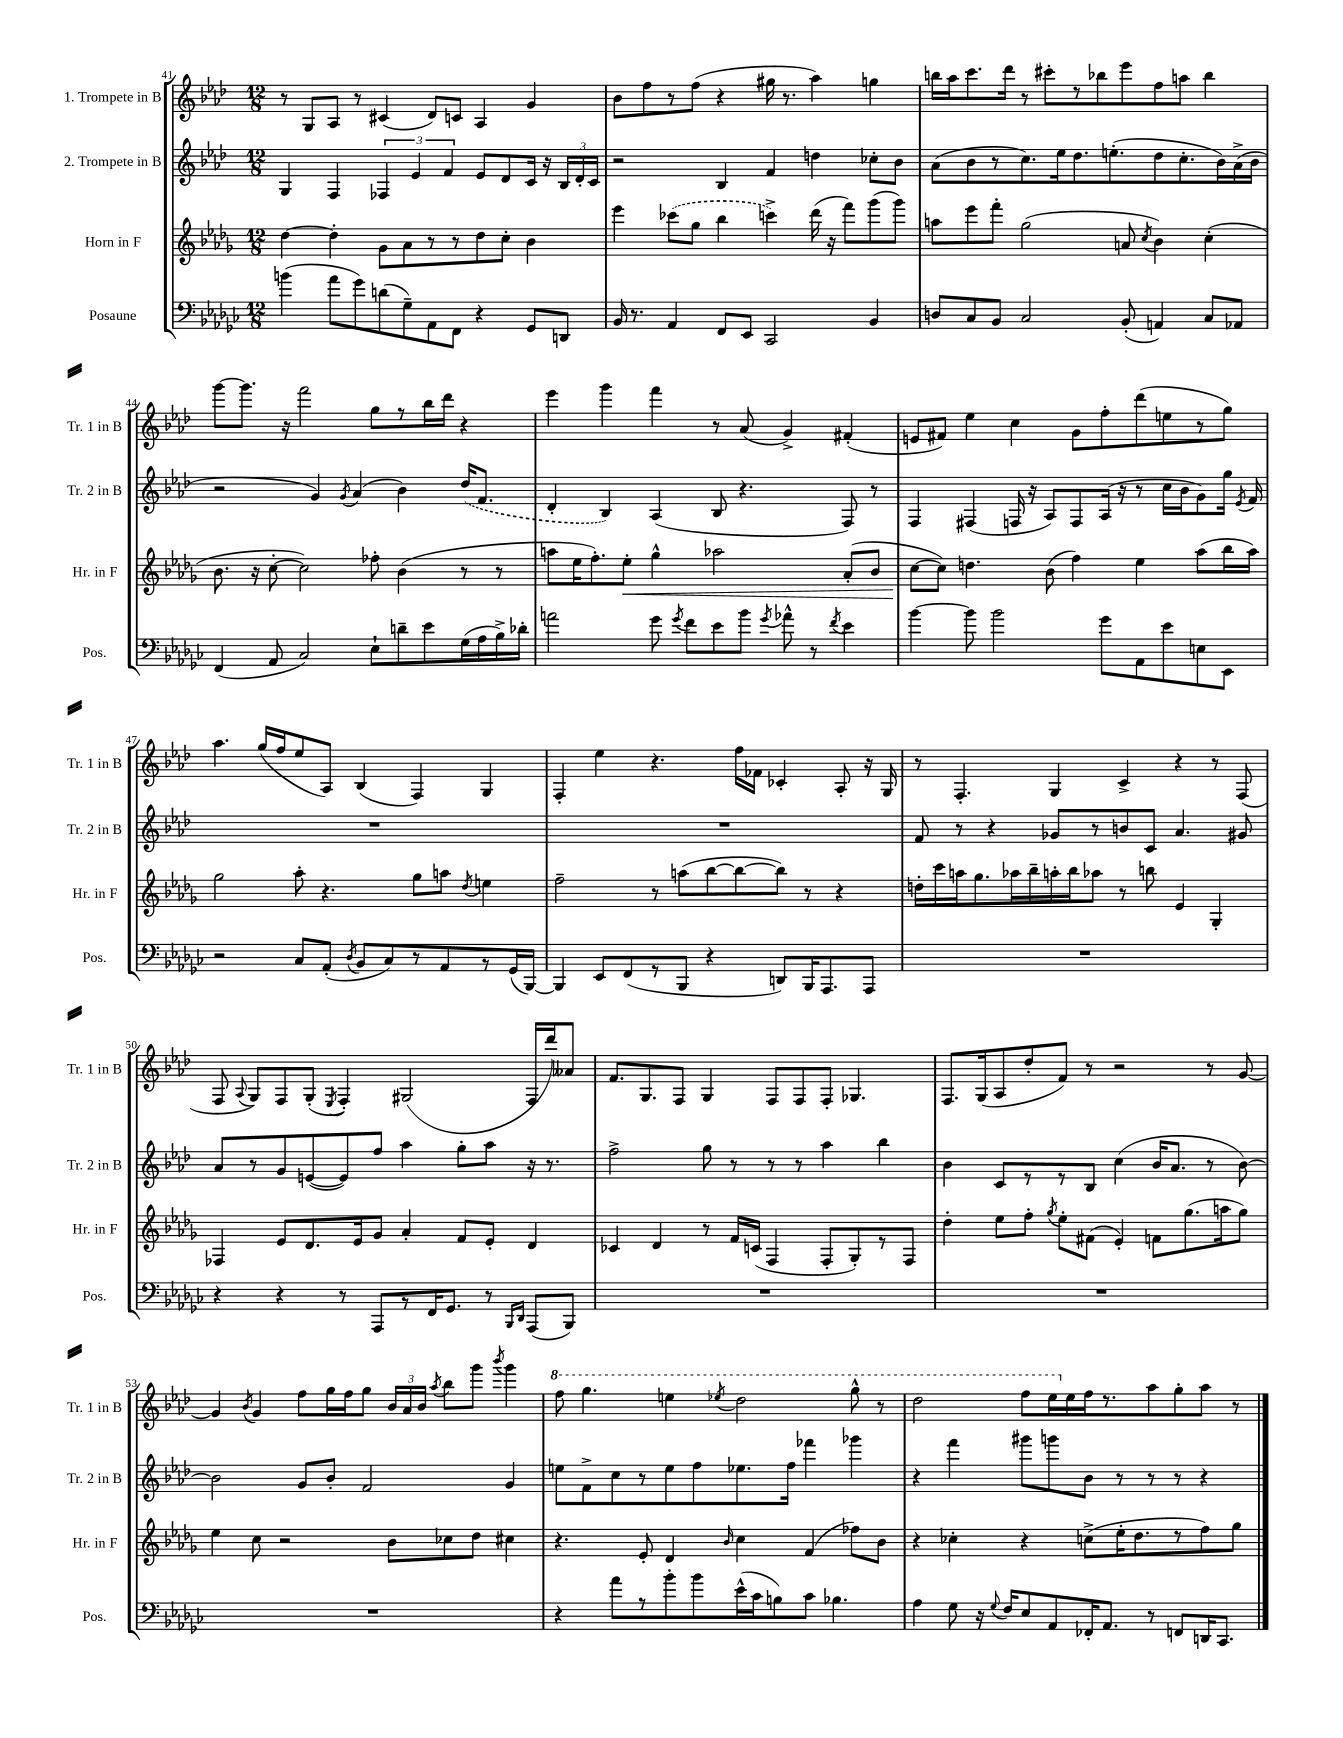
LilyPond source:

<<
\new StaffGroup <<
\new Staff = "s0" \with { instrumentName = "1. Trompete in B" shortInstrumentName = "Tr. 1 in B" } {
    \clef treble \key aes \major \numericTimeSignature \time 12/8
    \autoBeamOff r8 g8[ aes8] r8 cis'4( des'8[) c'8] aes4 g'4 |
    bes'8[ f''8 r8 f''8]( r4 gis''16 r8. aes''4) g''4 |
    b''16[ aes''16 c'''8. des'''16] r8 cis'''8[-. r8 bes''8 ees'''8 f''8 a''8] bes''4 |
    g'''8[~ g'''8.] r16 f'''2 g''8[ r8 bes''16 des'''16] r4 |
    ees'''4 g'''4 f'''4 r8 aes'8( g'4->) fis'4-.( |
    e'8[ fis'8]) ees''4 c''4 g'8[ f''8-. des'''8( e''8 r8 g''8]) |
    aes''4. g''16[( f''16 ees''8 aes8]) bes4( f4) g4 |
    f4-. ees''4 r4. f''16[ fes'16] ces'4-. aes8-. r16 g16 |
    r8 f4.-. g4 c'4-> r4 r8 f8( |
    f8 \appoggiatura { aes8 } g8[) f8 g8]-.( \acciaccatura { ees8 } f4-.) gis2( f16[ des'''16) aeses'8] |
    f'8.[ g8. f8] g4 f8[ f8 f8]-. ges4. |
    f8.[ g16( aes8 des''8-. f'8]) r8 r2 r8 g'8~ |
    g'4 \acciaccatura { bes'8 } g'4 f''8[ g''16 f''16 g''8] \tuplet 3/2 { bes'16[ aes'16 bes'16] } \acciaccatura { aes''8 } bes''8[ g'''8] \acciaccatura { bes'''8 } g'''4 |
    \ottava #1 f'''8 g'''4. e'''4 \acciaccatura { ees'''8 } des'''2 g'''8-^ r8 |
    des'''2 f'''8[ ees'''16 \ottava #0 ees''16 f''16 r8. aes''8 g''8-. aes''8] r8 \bar "|." |
}
\new Staff = "s1" \with { instrumentName = "2. Trompete in B" shortInstrumentName = "Tr. 2 in B" } {
    \clef treble \key aes \major \numericTimeSignature \time 12/8
    \autoBeamOff g4 f4 \tuplet 3/2 { fes4 ees'4 f'4 } ees'8[ des'8 c'16] r16 \tuplet 3/2 { bes16[ des'16-. c'16] } |
    r2 bes4 f'4 d''4 ces''8[-. bes'8] |
    aes'8[( bes'8 r8 c''8.) ees''16 des''8. e''8.-.( des''8 c''8.-. bes'16) aes'16->( bes'16] |
    r2 g'4) \acciaccatura { g'8 } aes'4( bes'4) \once \slurDashed des''16[( f'8.] |
    des'4-. bes4) aes4( bes8 r4. f8) r8 |
    f4 fis4( f16 r16 aes8[) f8 aes16]( r16 r8 c''16[ bes'16 g'8) g''16] \acciaccatura { ees'8 } f'16 |
    R1. |
    R1. |
    f'8 r8 r4 ges'8[ r8 b'8 c'8] aes'4. gis'8 |
    aes'8[ r8 g'8 e'8~( e'8) f''8] aes''4 g''8[-. aes''8] r16 r8. |
    f''2-> g''8 r8 r8 r8 aes''4 bes''4 |
    bes'4 c'8[ r8 r8 bes8] c''4( bes'16[ aes'8.] r8 bes'8~) |
    bes'2 g'8[ bes'8]-. f'2 g'4 |
    e''8[ f'8-> c''8 r8 e''8 f''8 ees''8. f''16] fes'''4 ges'''4 |
    r4 f'''4 gis'''8[ g'''8 bes'8] r8 r8 r8 r4 \bar "|." |
}
\new Staff = "s2" \with { instrumentName = "Horn in F" shortInstrumentName = "Hr. in F" } {
    \clef treble \key des \major \numericTimeSignature \time 12/8
    \autoBeamOff des''4~ des''4-. ges'8[ aes'8 r8 r8 des''8 c''8]-. bes'4 |
    ees'''4 \once \slurDashed ces'''8[( ges''8] bes''4 c'''4->) des'''16( r16 f'''8[) ges'''8( ges'''8]) |
    a''8[ ees'''8 f'''8]-. ges''2( a'8 \acciaccatura { c''8 } bes'4) c''4-.( |
    bes'8. r16 c''8~-. c''2) fes''8-. bes'4( r8 r8 |
    a''8[ ees''16 f''8.-.) ees''8]-.\< ges''4-^ aes''2 aes'8[-.( bes'8] |
    c''8[~\! c''8]) d''4. bes'8( f''4) ees''4 aes''8[( bes''16 aes''16]) |
    ges''2 aes''8-. r4. ges''8[ a''8] \acciaccatura { des''8 } e''4 |
    f''2-- r8 a''8[( bes''8~ bes''8~ bes''8]) r8 r4 |
    d''16[-. c'''16 a''16 ges''8. aes''16 bes''16-- a''16-. bes''16 aes''8] r8 b''8 ees'4 ges4-. |
    fes4 ees'8[ des'8. ees'16 ges'8] aes'4-. f'8[ ees'8]-. des'4 |
    ces'4 des'4 r8 f'16[ c'16]( f4 f8[-. ges8-.) r8 f8] |
    des''4-. ees''8[ f''8]-. \acciaccatura { ges''8 } ees''8[-. fis'8]( ees'4-.) f'8[ ges''8.( a''16 ges''8]) |
    ees''4 c''8 r2 bes'8[ ces''8 des''8] cis''4 |
    r4. ees'8-. des'4 \grace { bes'16 } c''4 f'4( fes''8[) bes'8] |
    r4 ces''4-. r4 c''8[->( ees''16-. des''8. r8 f''8) ges''8] \bar "|." |
}
\new Staff = "s3" \with { instrumentName = "Posaune" shortInstrumentName = "Pos." } {
    \clef bass \key ges \major \numericTimeSignature \time 12/8
    \autoBeamOff b'4( aes'8[ ges'8) d'8( ges8--) aes,8 f,8] r4 ges,8[ d,8] |
    bes,16 r8. aes,4 f,8[ ees,8] ces,2 bes,4 |
    d8[ ces8 bes,8] ces2 bes,8-.( a,4) ces8[ aes,8] |
    f,4( aes,8 ces2) ees8[-! d'8-- ees'8 ges16( aes16 bes16->) des'16]-. |
    a'2 ges'8 \acciaccatura { ges'8 } f'8[ ees'8 bes'8] \acciaccatura { ges'8 } aes'8-^ r8 \acciaccatura { f'8 } ees'4 |
    bes'4~ bes'8 bes'2 ges'8[ aes,8 ees'8 e8 ees,8] |
    r2 ces8[ aes,8]-.( \acciaccatura { des8 } bes,8[ ces8) r8 aes,8 r8 ges,16( bes,,16]~) |
    bes,,4 ees,8[ f,8( r8 bes,,8] r4 d,8[) bes,,16 aes,,8. aes,,8] |
    R1. |
    r4 r4 r8 aes,,8[ r8 f,16 ges,8.] r8 \grace { bes,,16[ des,16] } aes,,8[( bes,,8]) |
    R1. |
    R1. |
    R1. |
    r4 aes'8[ r8 bes'8-. bes'8 ees'16-^( ces'16 b8) ces'8] bes4. |
    aes4 ges8 r16 \appoggiatura { ges8 } f16[ ees8 aes,8 fes,16-. aes,8.] r8 f,8[ d,16 ces,8.] \bar "|." |
}
>>
>>
\layout { \context { \Score currentBarNumber = #41 } }
